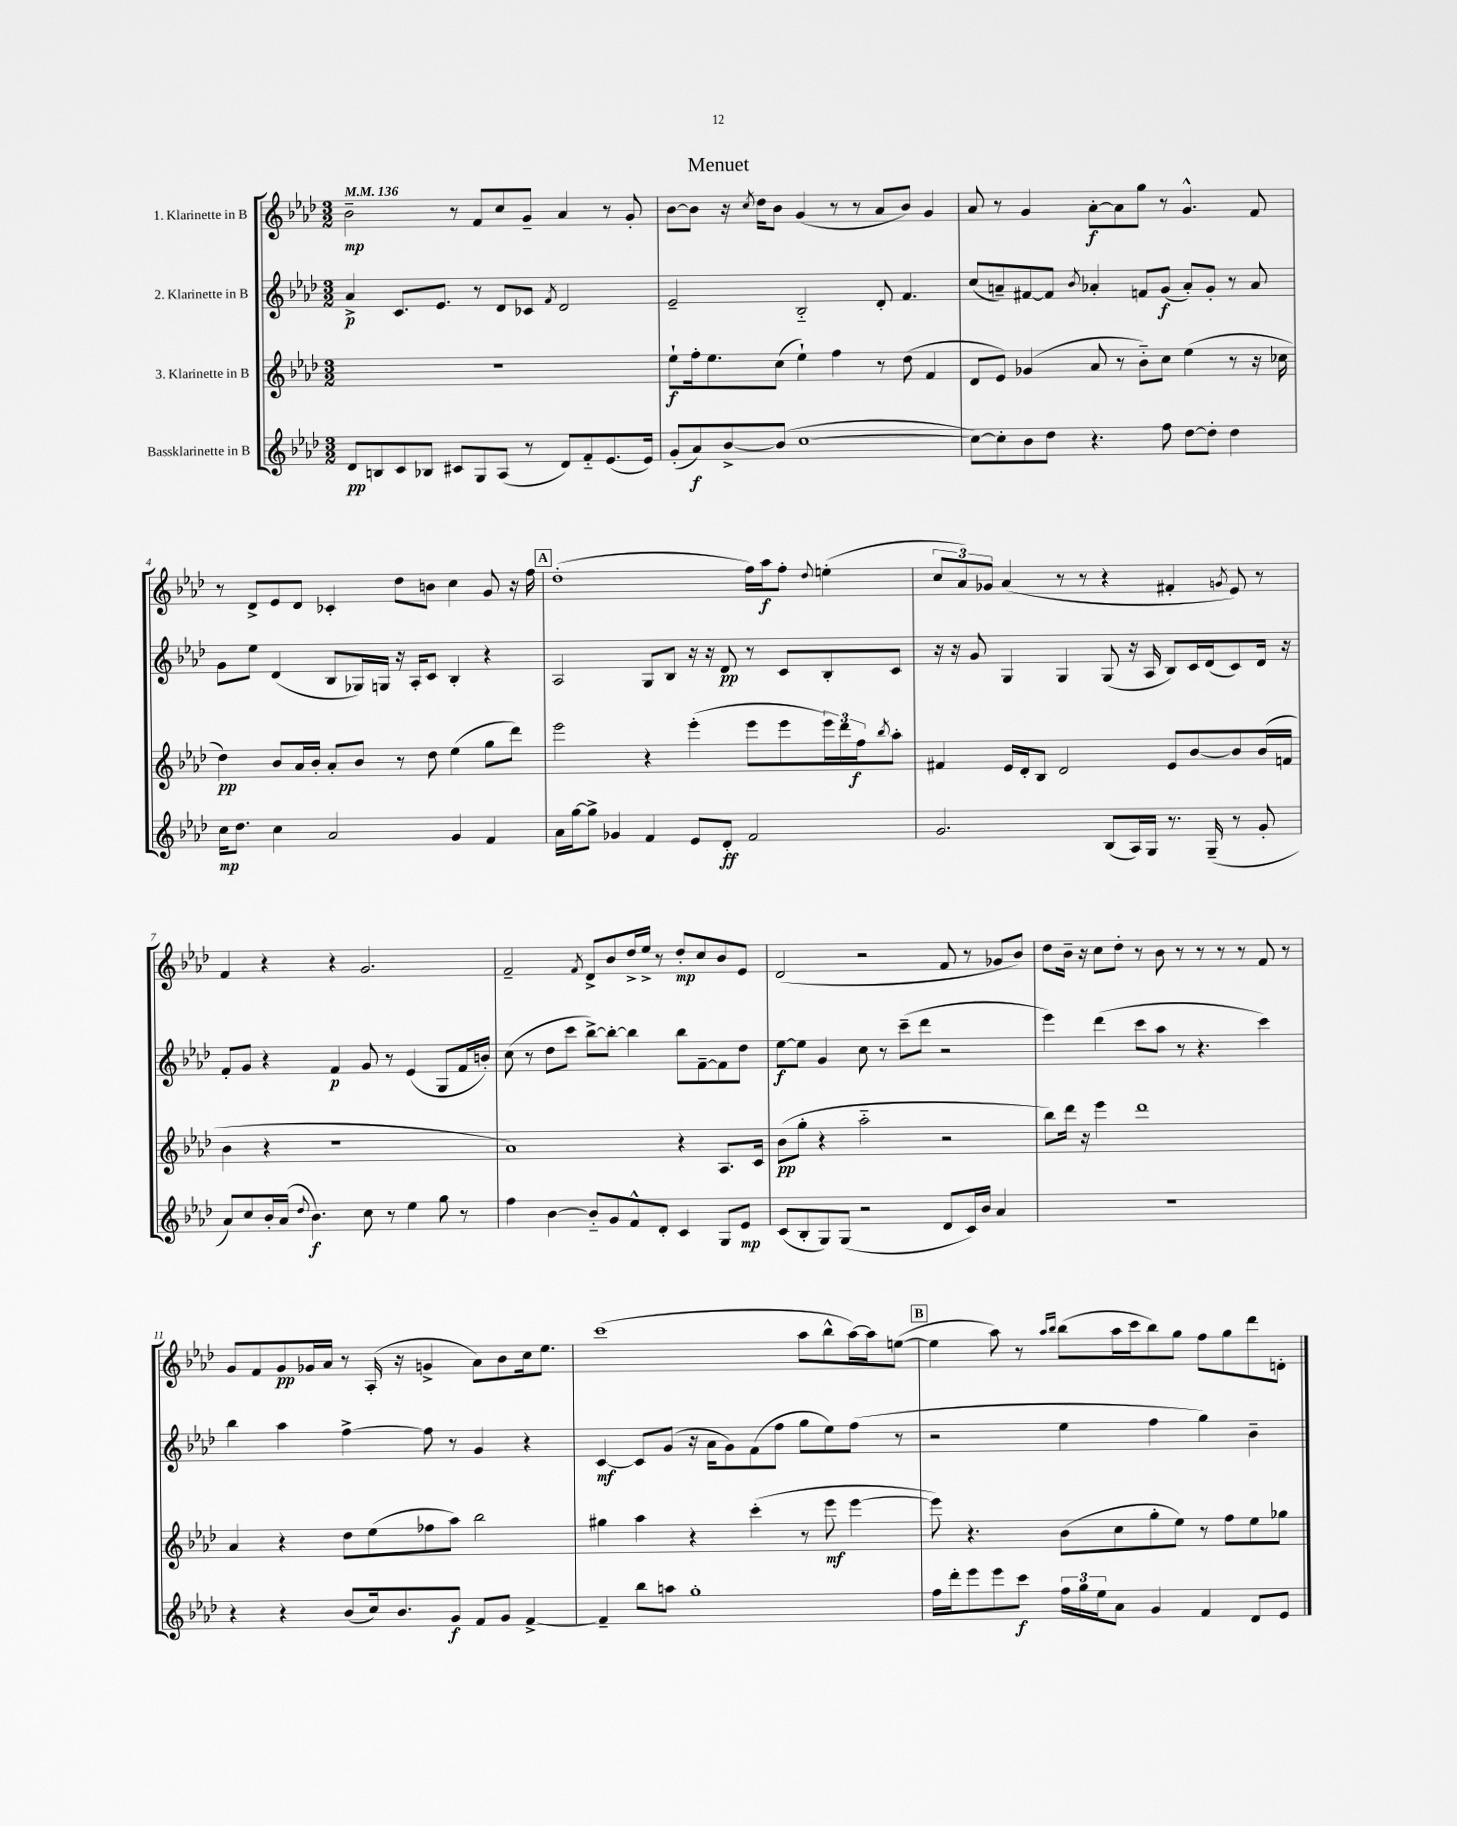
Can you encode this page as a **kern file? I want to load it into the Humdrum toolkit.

**kern	**kern	**kern	**kern
*staff4	*staff3	*staff2	*staff1
*clefG2	*clefG2	*clefG2	*clefG2
*k[b-e-a-d-]	*k[b-e-a-d-]	*k[b-e-a-d-]	*k[b-e-a-d-]
*M3/2	*M3/2	*M3/2	*M3/2
*MM136	*MM136	*MM136	*MM136
8d-/L	1.r	4a-^/	2b-~\
8B/	.	.	.
8c/	.	8.c/L	.
8B-/J	.	.	.
.	.	8.e-/J	.
8c#/L	.	.	8r
8G/	.	8r	8f/L
(8A-/J	.	8d-/L	8cc/
8r	.	8c-/J	8g~/J
.	.	8qf/	.
8d-/L)	.	2d-/	4a-/
8f'~/	.	.	.
(8.e-/	.	.	8r
.	.	.	8g'/
16e-/Jk)	.	.	.
=	=	=	=
(8g'/L	8ee-`\L	2e-~/	[8b-\L
8a-/)	16ff'\k	.	8b-\]J
.	8.ee-\	.	.
[8b-^/	.	.	16r
.	.	.	8qcc/
.	.	.	16dd-\LK
(8b-/]J	(8cc\J	.	8b-\J
[1cc	4ee-`\)	2B-'~/	(4g/
.	4ff\	.	8r
.	.	.	8r
.	8r	8d-'/	8a-/L
.	(8dd-\	4.f/	8b-/J)
.	4f/	.	4g/
=	=	=	=
8cc\_L)	8d-/L	(8cc/L	8a-/
8cc'\]	8e-/J)	8a~/)	8r
8b-\	(4g-/	[8f#/	4g/
8dd-\J	.	8f#/]J	.
.	.	8qb-/	.
4.r	8a-/	4a-'/	[8a-'\L
.	8r	.	8a-\]
.	8b-'~\L)	8f/L	8gg\J
8ff\	8cc\J	(8g/J	8r
[8dd-\L	(4ee-\	8a-'/L)	4.g^^/
8dd-'\]J	.	8g'/J	.
4dd-\	8r	8r	.
.	16r	8a-/	8f/
.	16cc-\	.	.
=	=	=	=
16cc\LK	4dd-\)	8g\L	8r
8.dd-\J	.	.	.
.	.	8ee-\J	8d-^/L
4cc\	8b-/L	(4d-/	8e-/
.	16a-/L	.	8d-/J
.	16b-'/JJ	.	.
2a-/	8a-'/L	8B-/L	4c-'/
.	8b-/J	16G-/L)	.
.	.	16G/JJ	.
.	8r	16r	8dd-\L
.	.	16A-'/LK	.
.	8dd-\	8c/J	8b\J
4g/	(4ee-\	4B-'/	4cc\
4f/	8gg\L	4r	8g/
.	8ddd-\J)	.	16r
.	.	.	16ff\
=	=	=	=
16a-\LL	2eee-\	2A-/	(1dd-'
[16gg\J	.	.	.
8gg^\]J	.	.	.
4g-/	.	.	.
4f/	4r	8G/L	.
.	.	8B-/J	.
8e-/L	(4eee-'\	16r	.
.	.	16r	.
8d-'/J	.	8d-/	.
2f/	8eee-\L	8r	16ff\LL)
.	.	.	16aa-\J
.	8eee-\	8c/L	8ff'\J
.	.	.	8qqdd-/
.	24eee-\L)	8B-'/	(4ee'\
.	24ddd-\	.	.
.	24ff\J	.	.
.	8qbb-/	.	.
.	8aa-'\J	8c/J	.
=	=	=	=
2.g/	4f#/	16r	12cc/L
.	.	16r	.
.	.	.	12a-/)
.	.	8g/	.
.	.	.	12g-/J
.	16e-/LL	4G/	(4a-/
.	16d-'/J	.	.
.	8B-/J	.	.
.	2d-/	4G/	8r
.	.	.	8r
(8B-/L	.	(8G/	4r
16A-/L)	.	16r	.
16G/JJ	.	16A-/	.
8.r	8e-/L	8B-/L)	4f#'/
.	[8b-/	16c/L	.
(16G~/	.	(16d-/J	.
.	.	.	8qg/
8r	8b-/]	8c/)	8e-/)
8g'/	(16b-/L	16d-/Jk	8r
.	16f/JJ	16r	.
=	=	=	=
8a-/L)	4b-\	8f'/L	4f/
8cc/	.	8g/J	.
16b-'/L	4r	4r	4r
(16a-/JJ	.	.	.
8qqdd-/	.	.	.
4.b-\)	.	.	.
.	1r	4f/	4r
8cc\	.	8g/	2.g/
8r	.	8r	.
4ee-\	.	(4e-/	.
8gg\	.	8G/L	.
8r	.	16f/L	.
.	.	16b'/JJ)	.
=	=	=	=
4ff\	1a-)	(8cc\	2f~/
.	.	8r	.
[4b-\	.	8dd-\L	.
.	.	8ccc\J	.
.	.	.	8qf/
8b-'~/]L	.	[8bb-^\L)	8d-^/L
8g/	.	8bb-'\_J	8b-/
8f^^/	.	4bb-\]	16dd-^/L
.	.	.	16ee-^/JJ
8d-'/J	.	.	8r
4c/	4r	8bb-\L	8dd-'/L
.	.	[8f~\	8cc/
8G/L	8.A-/L	8f\]	8b-/
8e-/J	.	8dd-\J	8e-/J
.	16c/Jk	.	.
=	=	=	=
(8c/L	(8b-\L	[8ee-\L	(2d-/
8B-'/	8gg'\J	8ee-\]J	.
8G/)	4r	4g/	.
(8G/J	.	.	.
2r	2aa-'~\	8cc\	2r
.	.	8r	.
.	.	(8ccc~\L	.
.	.	8ddd-\J	.
8d-/L	2r	2r	8f/
16c/L)	.	.	8r
16b-/JJ	.	.	.
4a-/	.	.	8g-/L
.	.	.	8b-/J)
=	=	=	=
1.r	8bb-\L)	4eee-\)	8dd-\L
.	16ddd-\Jk	.	16b-~\Jk
.	16r	.	16r
.	4eee-\	(4ddd-\	8cc\L
.	.	.	8dd-'\J
.	1ddd-	8ccc\L	8r
.	.	8aa-\J	8b-\
.	.	8r	8r
.	.	4.r	8r
.	.	.	8r
.	.	.	8r
.	.	4ccc\)	8f/
.	.	.	8r
=	=	=	=
4r	4a-/	4bb-\	8g/L
.	.	.	8f/
4r	4r	4aa-\	8g/
.	.	.	16g-/L
.	.	.	16a-/JJ
(8b-/L	8dd-\L	[4ff^\	8r
16cc/k)	(8ee-\	.	(16A-'/
8.b-/	.	.	16r
.	8ff-\	8ff\]	4g^/
8g/J	8aa-\J)	8r	.
8f/L	2bb-\	4g/	8a-\L)
8g/J	.	.	8b-\
[4f^/	.	4r	16cc\k
.	.	.	8.ee-\J
=	=	=	=
4f~/]	4gg#\	[4c/	(1ccc
8bb-\L	4aa-\	8c/]L	.
8aa\J	.	(8g/J	.
1gg'	4r	16r	.
.	.	16a-\LK	.
.	.	8g\)	.
.	(4ccc'\	(8f\	.
.	.	8ff\J	.
.	8r	8gg\L	8aa-\L
.	8eee-\	8ee-\)	8bb-^^\
.	[4eee-\	(8ff\J	[16aa-\L)
.	.	.	16aa-\]J
.	.	8r	([8ee\J
=	=	=	=
16ff\LL	8eee-\])	2r	4ee\]
16ddd-'\J	.	.	.
8eee-\	4.r	.	.
8eee-\	.	.	8aa-\)
8ccc\J	.	.	8r
.	.	.	16qqaa-/LL
.	.	.	16qqbb-/JJ
24ff\LL	(8b-\L	4ee-\	(8bb-\L
24gg\	.	.	.
24ee-\J	.	.	.
8a-\J	8cc\	.	16aa-\L
.	.	.	16ccc\J
4g/	8gg'\	4ff\	8bb-\)
.	8ee-\J)	.	8gg\J
4f/	8r	4gg\)	8ff\L
.	8ff\L	.	8gg\
8d-/L	8ee-\	4b-~\	8ddd-\
8e-/J	8gg-\J	.	8d'\J
==	==	==	==
*-	*-	*-	*-
